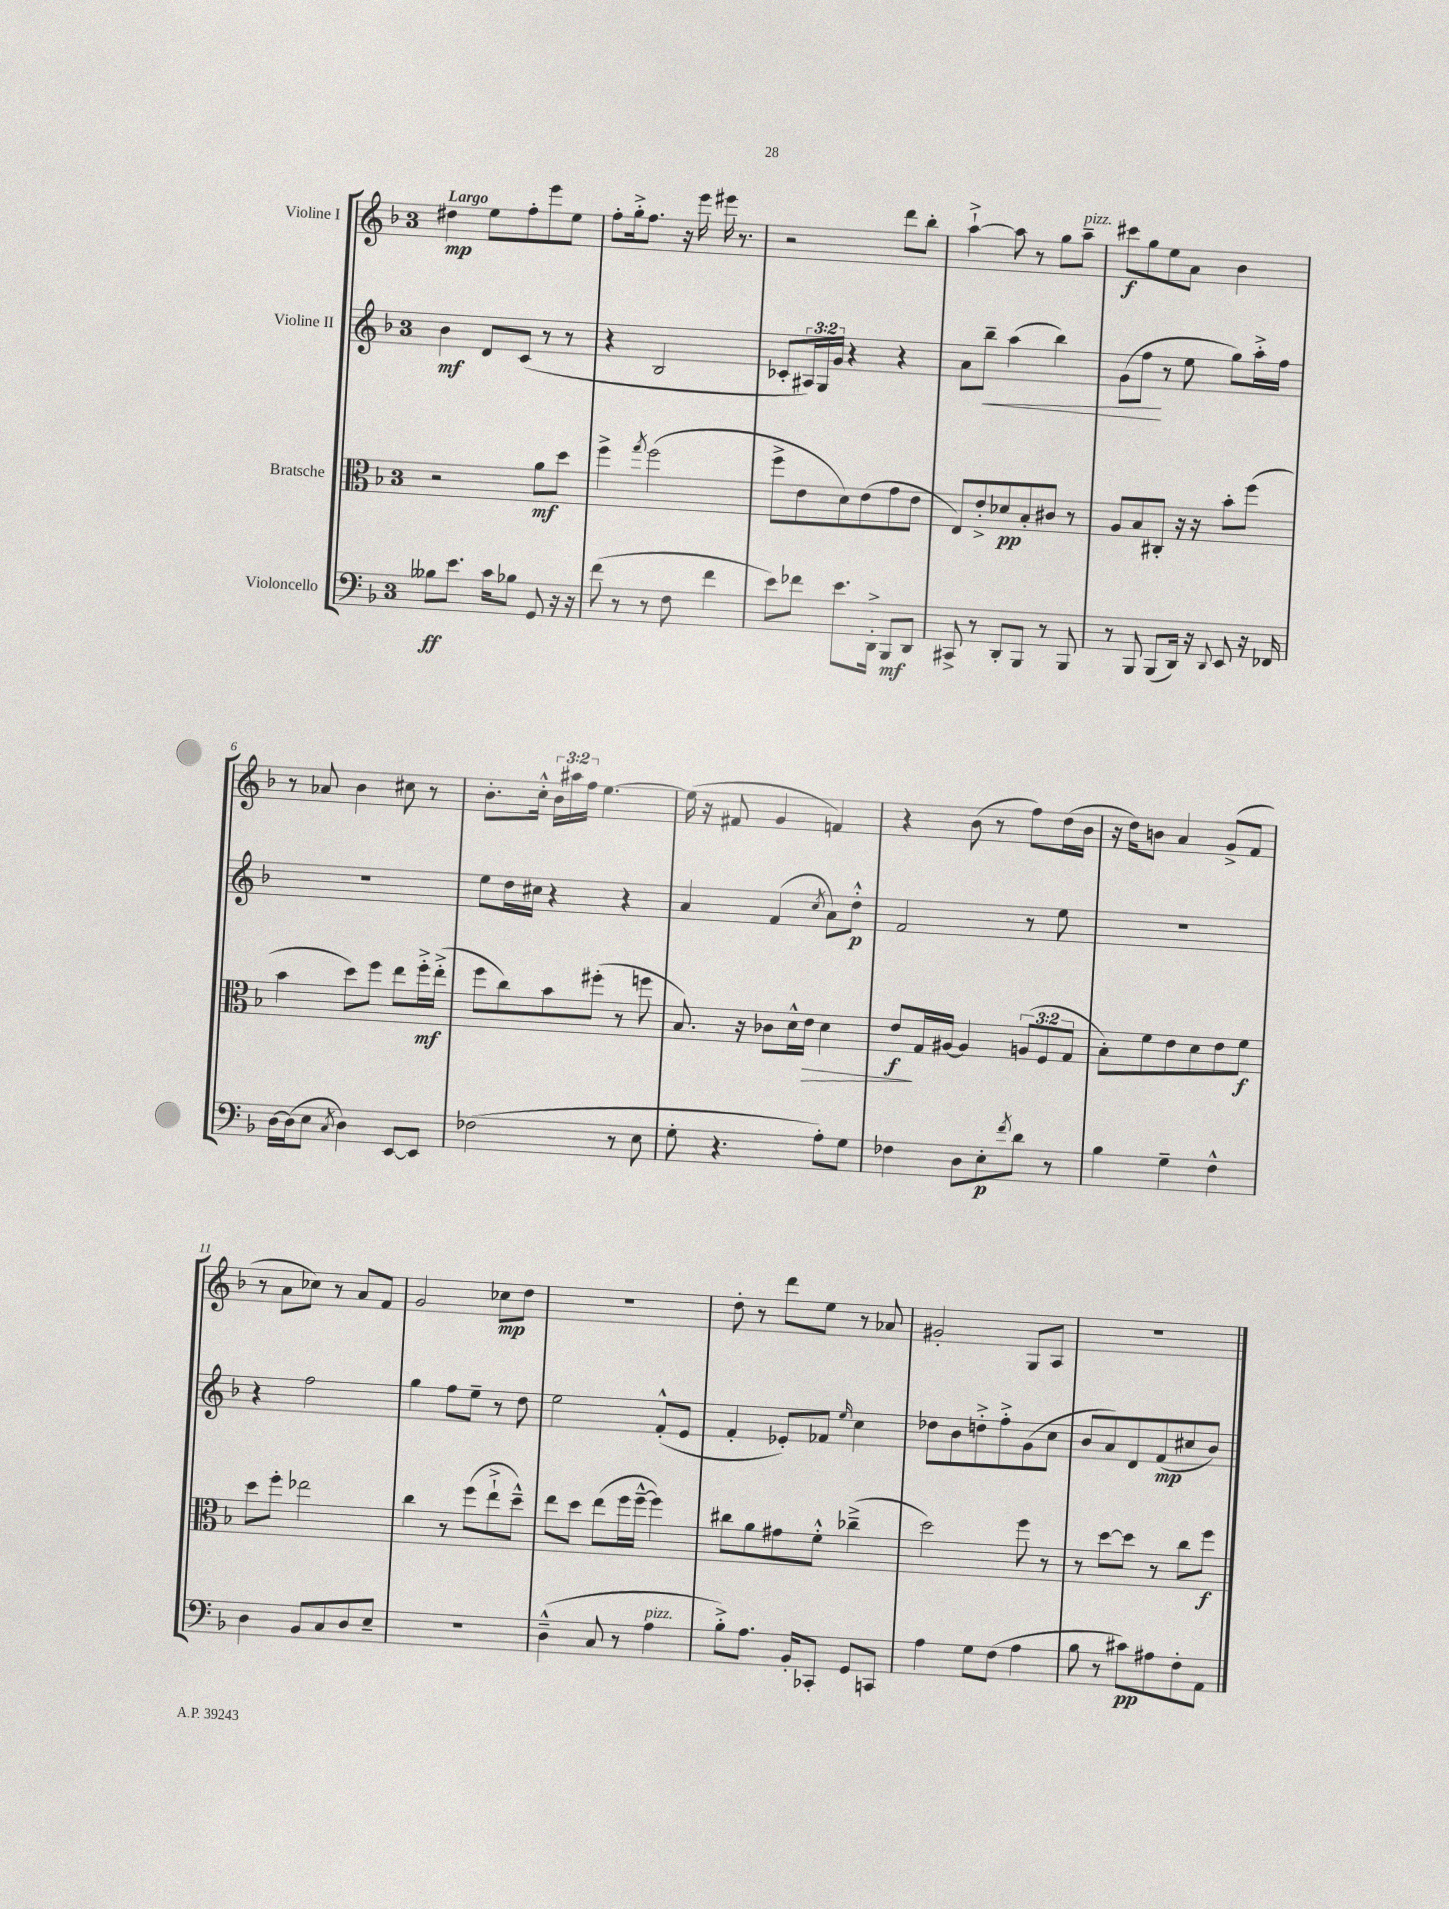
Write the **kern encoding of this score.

**kern	**kern	**kern	**kern
*staff4	*staff3	*staff2	*staff1
*clefF4	*clefC3	*clefG2	*clefG2
*k[b-]	*k[b-]	*k[b-]	*k[b-]
*M3/4	*M3/4	*M3/4	*M3/4
8B--	2r	4b-	4dd#
8.e	.	.	.
.	.	8d	8ee
16c	.	.	.
8B-	.	(8c	8ff'
8GG	8a	8r	8eee
16r	8dd	8r	8ee
16r	.	.	.
=	=	=	=
(8f	4ff^	4r	8ff'
8r	.	.	16gg'^
.	.	.	8.ff
.	8qgg	.	.
8r	(2ff	2B-	.
8F	.	.	16r
.	.	.	16eee
4f	.	.	16eee#
.	.	.	8.r
=	=	=	=
8e)	8ff^	8c-'	2r
8f-	8e	24A#)	.
.	.	24G	.
.	.	24g	.
8.e	8d)	4r	.
.	(8e	.	.
16DD'^	.	.	.
8BBB-	8g	4r	8ddd
8DD	8e	.	8bb-'
=	=	=	=
8CC#^	8E)	8a	[4aa`^
8r	8e'^	8bb-~	.
8DD'	8d-	(4aa	8aa]
8BBB-	8B-'	.	8r
8r	8c#	4bb-)	8gg
8BBB-	8r	.	8aa~
=	=	=	=
8r	8A	(8g	8ccc#
8BBB-	8B-	8ff	8gg
(8BBB-	8C#'	8r	8ee
16DD)	16r	8ee	8a
16r	16r	.	.
8qqDD	.	.	.
8EE	8b-'	8gg)	4b-
16r	(8ff	16aa'^	.
16FF-	.	16ff	.
=	=	=	=
[16D	4b-	2.r	8r
(16D]	.	.	.
8E	.	.	8a-
8qC	.	.	.
4D)	8dd)	.	4b-
.	8ff	.	.
[8EE	8ee	.	8cc#
8EE]	16ff'^	.	8r
.	(16ee'^	.	.
=	=	=	=
(2F-	8ff	8ee	8.b-'
.	8cc)	16dd	.
.	.	16cc#	16cc'^^
.	8b-	4r	24b-
.	.	.	24aa#
.	.	.	24ff
.	(8ff#'	.	[4.ee
8r	8r	4r	.
8E	8ff	.	.
=	=	=	=
8G'	8.B-)	4a	(16ee]
.	.	.	16r
4.r	.	.	8f#
.	16r	.	.
.	8c-	(4f	4g
.	16d^^	.	.
.	16e	.	.
.	.	8qcc	.
8A')	4d	8a)	4f)
8G	.	8dd'^^	.
=	=	=	=
4F-	8e	2f	4r
.	16G	.	.
.	[16A#	.	.
8D	4A#]	.	(8b-
8E'	.	.	8r
8qf	.	.	.
8d	(12A	8r	8ff)
.	12F	.	.
8r	.	8ee	(16dd
.	12G	.	.
.	.	.	16b-
=	=	=	=
4B-	8B-')	2.r	16r
.	.	.	16dd)
.	8f	.	8b
4G~	8e	.	4a
.	8d	.	.
4F^^	8e	.	(8g^
.	8f	.	8f
=	=	=	=
4D	8dd	4r	8r
.	8ff'	.	8a
8BB-	2ee-	2ff	8cc-)
8C	.	.	8r
8D	.	.	8a
8E~	.	.	8f
=	=	=	=
2.r	4cc	4gg	2g
.	8r	8ff	.
.	(8ff	8ee~	.
.	8ee`^	8r	8cc-
.	8dd~^^)	8dd	8dd
=	=	=	=
(4D~^^	8ee	2ee	2.r
.	8dd	.	.
8C	(8ee	.	.
8r	16ff	.	.
.	[16ff~^^	.	.
4A	4ff])	(8f'^^	.
.	.	8e	.
=	=	=	=
8B-'^)	8cc#	4f'	8dd'
8.A	8a	.	8r
.	8g#	8e-')	8ddd
16BB-'	.	.	.
8CC-'	8f'^^	8f-	8ee
.	.	16qqee	.
8GG	(4cc-~^	4cc	8r
8CC	.	.	8a-
=	=	=	=
4A	2dd)	8dd-	2g#'
.	.	8b-	.
8G	.	8dd'^	.
(8F	.	8ff'^	.
4A	8ff	(8g	8G
.	8r	8cc	8A
=	=	=	=
8B-	8r	8b-	2.r
8r	[8dd	8a)	.
8c#)	8dd]	8d	.
8A#	8r	(8f	.
8F'	8cc	8cc#	.
8AA	8ff	8b-)	.
==	==	==	==
*-	*-	*-	*-
